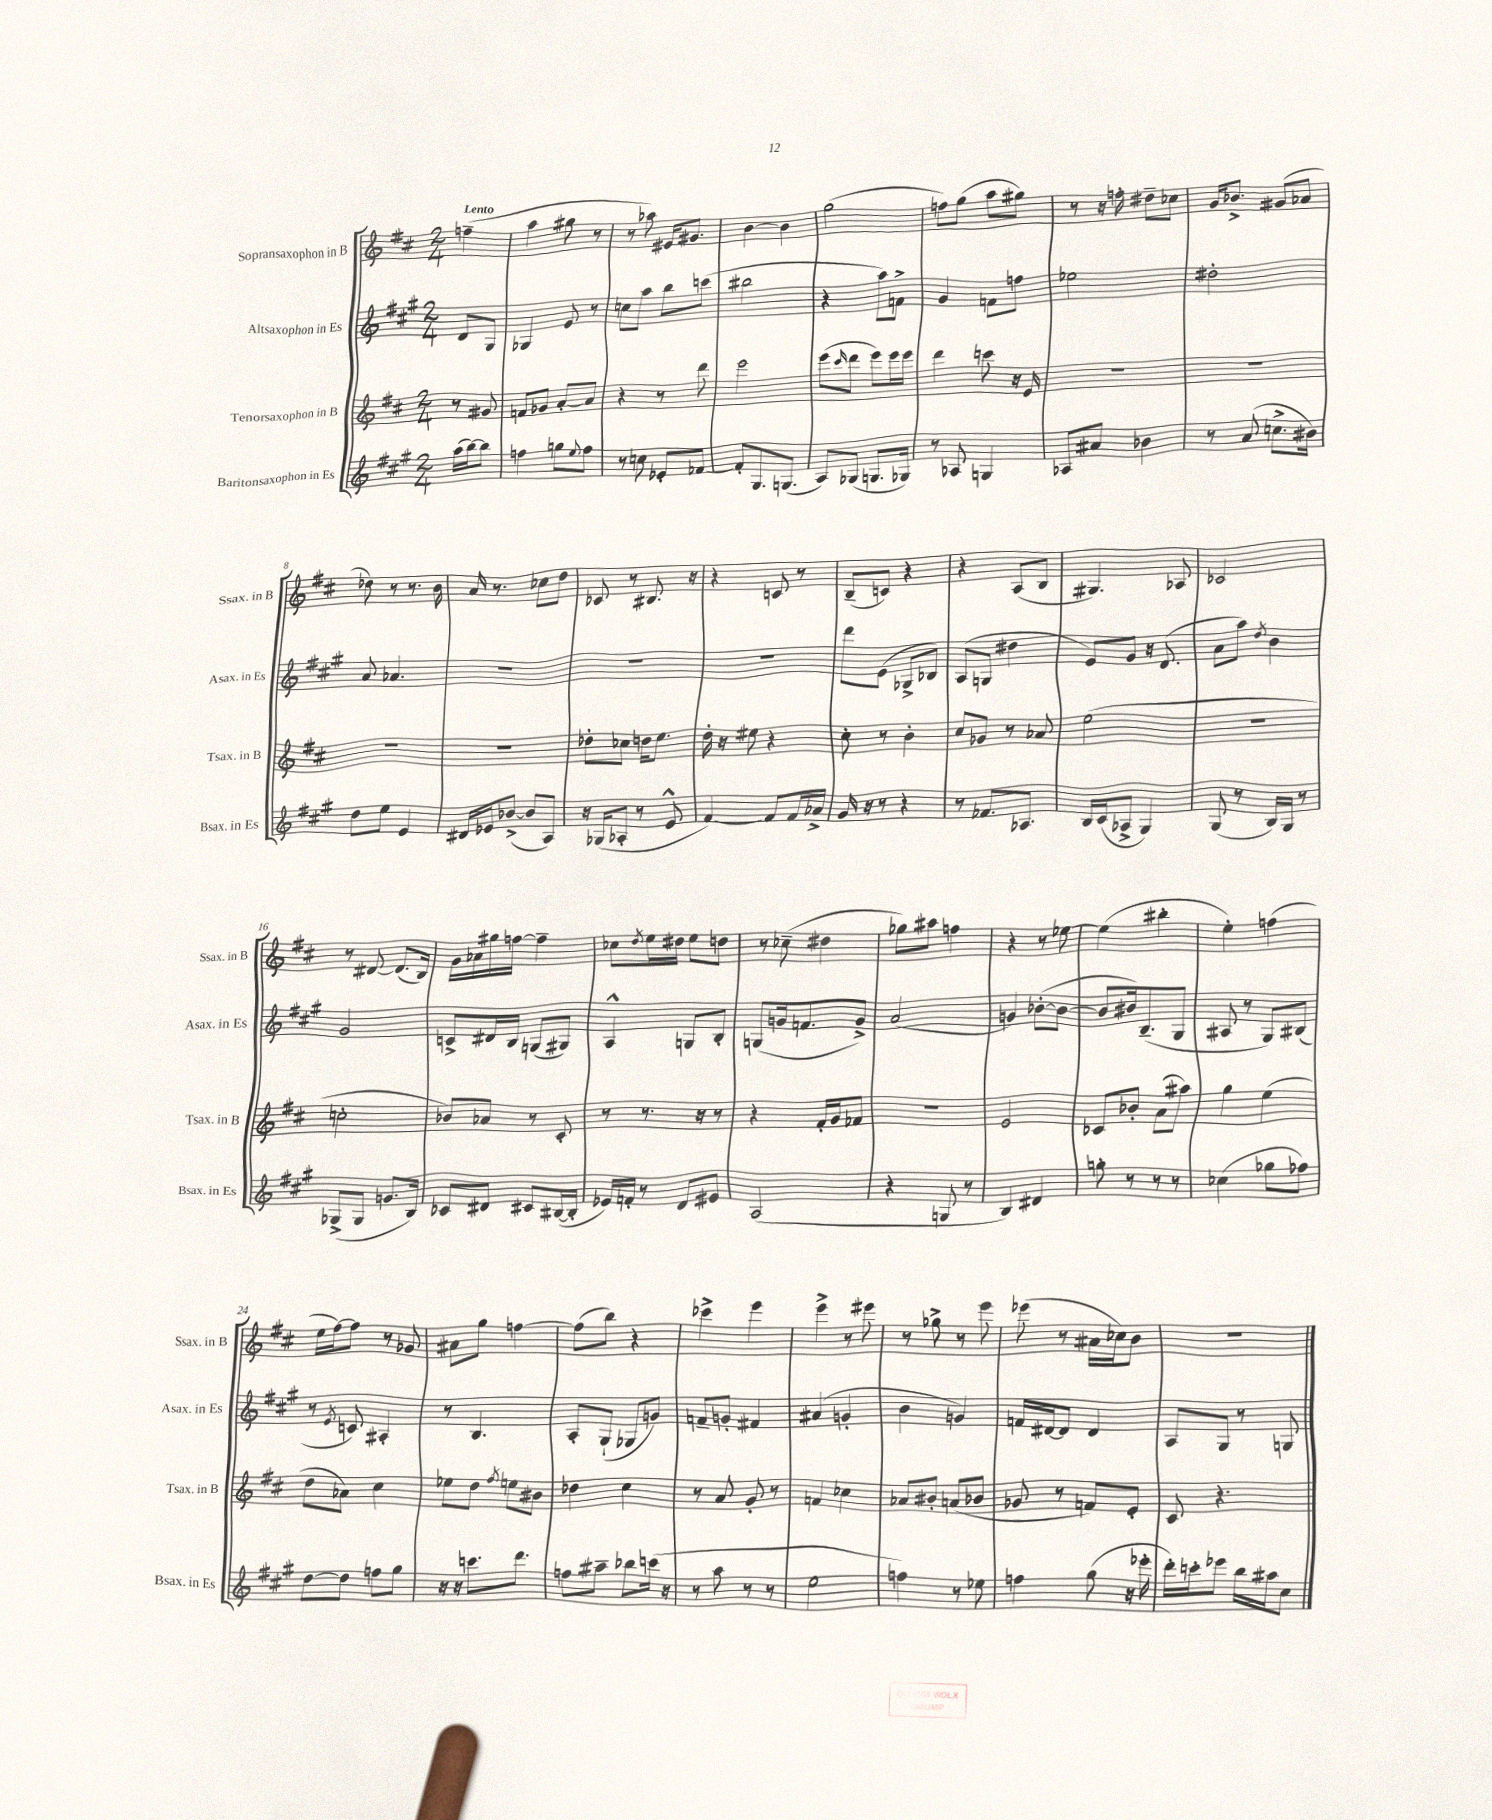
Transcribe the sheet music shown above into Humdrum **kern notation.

**kern	**kern	**kern	**kern
*part4	*part3	*part2	*part1
*staff4	*staff3	*staff2	*staff1
*I"Baritonsaxophon in Es	*I"Tenorsaxophon in B	*I"Altsaxophon in Es	*I"Sopransaxophon in B
*I'Bsax. in Es	*I'Tsax. in B	*I'Asax. in Es	*I'Ssax. in B
*clefG2	*clefG2	*clefG2	*clefG2
*k[f#c#g#]	*k[f#c#]	*k[f#c#g#]	*k[f#c#]
*M2/4	*M2/4	*M2/4	*M2/4
=	=	=	=
!	!	!	!LO:TX:a:B:t=Lento
(16aa\LL	8r	8d/L	(4ffn~\
[16bb\J)	.	.	.
8bb\J]	8g#X/	8G#/J	.
=1	=1	=1	=1
4ffn\	8fn/L	4G-X/	4aa\
.	8g-X/J	.	.
8ggn\L	[8a'/L	8e/	8gg#X\
8qqee/	.	.	.
8ff\J	8a/J]	8r	8r
=2	=2	=2	=2
8r	4r	8ccn\L	8r
8ccn\	.	8aa\J	8aa-X\)
8e-X'/L	8r	8bb\L	16e#X/KL
.	.	.	8.g#X/J
[8f-X/J	8ddd\	(8cccn\J	.
=3	=3	=3	=3
8f-'/L]	2eee\	2bb#X\	[4b\
8.G#/	.	.	.
.	.	.	4b\]
(8.Gn/J	.	.	.
=4	=4	=4	=4
8A/L)	(8eee\L	4r	(2gg\
.	16qqccc#/	.	.
(8G-X/J	8ddd\J	.	.
8.Gn/L	8eee\L)	8aa\L)	.
.	16eee\L	8fn^\J	.
16G-X/Jk)	16eee\JJ	.	.
=5	=5	=5	=5
8r	4ddd\	4g#/	8ffn\L)
8A-X/	.	.	(8gg\J
4Gn/	8cccn\	8fn\L	8aa\L
.	16r	8ffn\J	8gg#X\J)
.	16e/	.	.
=6	=6	=6	=6
8A-X/L	2r	2ee-X\	8r
8a#X/J	.	.	16r
.	.	.	16ffn'\
4b-X\	.	.	8dd#X~\L
.	.	.	8cc-X\J
=7	=7	=7	=7
8r	2r	2dd#X'\	16g/KL
.	.	.	8.b-X^/J
(8a/	.	.	.
8.ccn^\L	.	.	(8g#X/L
.	.	.	8a-X/J
16b#X\Jk)	.	.	.
!!LO:LB:g=z
=8	=8	=8	=8
8dd\L	2r	8a/	8dd-X\)
8ee\J	.	4.a-X/	8r
4e/	.	.	8.r
.	.	.	16b\
=9	=9	=9	=9
16d#X/LL	2r	2r	16a/
16e-X/J	.	.	8.r
([8b-X^/J	.	.	.
8b-/L]	.	.	8cc-X\L
8A/J)	.	.	8dd\J
=10	=10	=10	=10
16r	8dd-X'\L	2r	8c-X/
(16G-X/KL	.	.	.
8A-X'/J	8cc-X\J	.	8r
8r	16ddn\KL	.	8.B#X/
.	8.ee\J	.	.
8e^^/	.	.	.
.	.	.	16r
=11	=11	=11	=11
[4f#/)	16dd'\	2r	4r
.	16r	.	.
.	8ee#X\	.	.
8f#/L]	4r	.	8cn/
16f#/L	.	.	8r
16a-X^/JJ	.	.	.
=12	=12	=12	=12
16g#/	8cc#'\	8ddd\L	(8B~/L
16r	.	.	.
8r	8r	(8e\J	8cn/J)
4r	4b'\	8G-X^/L	4r
.	.	8B-X/J)	.
=13	=13	=13	=13
8r	8cc#/L	(8A/L	4r
8.f-X/L	8g-X/J	8Gn/J	.
.	8r	4dd#X\	(8A/L
8.A-X/J	.	.	.
.	8a-X/	.	8B/J
=14	=14	=14	=14
16B/LL	(2ee\	8e/L)	4.G#X/)
(16c#/J	.	.	.
8A-X^/J	.	8g#/J	.
4G#/)	.	16r	.
.	.	(8.d/	.
.	.	.	8A-X/
=15	=15	=15	=15
(8G#/	2r	8a\L	2c-X/
8r	.	8aa\J)	.
.	.	8qdd/	.
16B/LL)	.	4b\	.
16G#/JJ	.	.	.
8r	.	.	.
!!LO:LB:g=z
=16	=16	=16	=16
(8G-X^/L	2ccn'\	2g#/	8r
8G-/J	.	.	[8d#X/
8.gn/L	.	.	(8.d#/L]
16B/Jk)	.	.	16B/Jk)
=17	=17	=17	=17
8c-X/L	8b-X/L)	8cn^/L	16g\LL
.	.	.	16a-X\
8d#X/J	8a-X/J	16d#X/L	16gg#X\
.	.	16B/JJ	[16ffn\JJ
8c#X/L	8r	(8Gn/L	4ff~\]
([16B#X/L	8c#'/	8G#X/J)	.
16B#'/JJ]	.	.	.
=18	=18	=18	=18
16e-X/LL)	8r	4A^^/	8cc-X\L
16fn'/JJ	.	.	.
.	.	.	8qdd/
8r	8.r	.	16ee\L
.	.	.	16dd#X\JJ
8d/L	.	8Gn/L	8ee\L
.	16r	.	.
8e#X/J	8r	8B'/J	8ddn\J
=19	=19	=19	=19
(2A/	4r	(8Gn/L	8r
.	.	16gn/k	(8cc-X~\
.	.	8.fn/	.
.	16f#'/LL	.	4dd#X\
.	16g/J	.	.
.	8f-X/J	8g^/J)	.
=20	=20	=20	=20
4r	2r	(2a/	8gg-X\L)
.	.	.	8aa#X\J
8Gn/	.	.	4ffn\
8r	.	.	.
=21	=21	=21	=21
4B/)	2e/	4gn/)	4r
4d#X/	.	([8b-X'\L	8r
.	.	8b-\J_	[8ee-X\
=22	=22	=22	=22
8ggn'\	8c-X/L	8b-/L]	(4ee-\]
8r	8b-X'/J	16b#X/k)	.
.	.	(8.B~/	.
8r	(8a\L	.	4bb#X'\
8r	8aa#X\J)	8G#/J	.
=23	=23	=23	=23
(4cc-X\	4gg\	8A#X/	4ee'\)
.	.	8r	.
8gg-X\L	(4ee\	8G#/L)	(4ffn\
8ff-X\J)	.	(8B#X/J	.
!!LO:LB:g=z
=24	=24	=24	=24
[8dd\L	8dd\L	8r	16ee\LL
.	.	.	[16ff#\J)
.	.	8qe/	.
8dd\J]	8a-X\J)	8cn/)	8ff#\J]
8ffn\L	4cc#\	4A#X'/	8r
8gg#\J	.	.	8g-X/
=25	=25	=25	=25
16r	8ee-X\L	8r	8a#X\L
16r	.	.	.
8.cccn\L	8dd\J	4.B/	8gg\J
.	8qff#/	.	.
.	8een\L	.	[4ffn\
8.ddd\J	.	.	.
.	8b#X\J	.	.
=26	=26	=26	=26
8ffn\L	4dd-X\	8A'/L	(8ff\L]
8aa#X~\J	.	(8G#`/J	8bb\J)
8bb-X\L	4cc#\	8G-X/L	4r
(16cccn\Jk	.	8gn/J)	.
16r	.	.	.
=27	=27	=27	=27
8r	8r	8fn~/L	4ccc-X^\
8aa\	8a/	8gn'/J	.
8r	8g'/	4f#X/	4eee\
8r	8r	.	.
=28	=28	=28	=28
2ee\	4fn/	(4a#X/	4eee^\
.	4cc-X\	4gn'/	8r
.	.	.	8eee#X\
=29	=29	=29	=29
4ffn\)	8a-X/L	4b\	8r
.	8b#X'/J	.	8gg-X^\
8r	(8an/L	4gn/)	8r
8ee-X\	8b-X/J	.	8eee\
=30	=30	=30	=30
4ffn\	8g-X/	16fn/LL	(8eee-X\
.	.	[16d#X/J	.
.	8r	8d#/J]	8r
(8gg#\	8fn/L)	4d#/	16a#X\LL
.	.	.	16cc-X\J)
16r	8e'/J	.	8b\J
16eee-X'\	.	.	.
=31	=31	=31	=31
16ddd'\LL)	8c#/	8A/L	2r
16cccn'\J	.	.	.
8eee-X\J	4.r	8G#/J	.
16bb\LL	.	8r	.
16aa#X\J	.	.	.
8cc#\J	.	8Gn/	.
==	==	==	==
*-	*-	*-	*-
